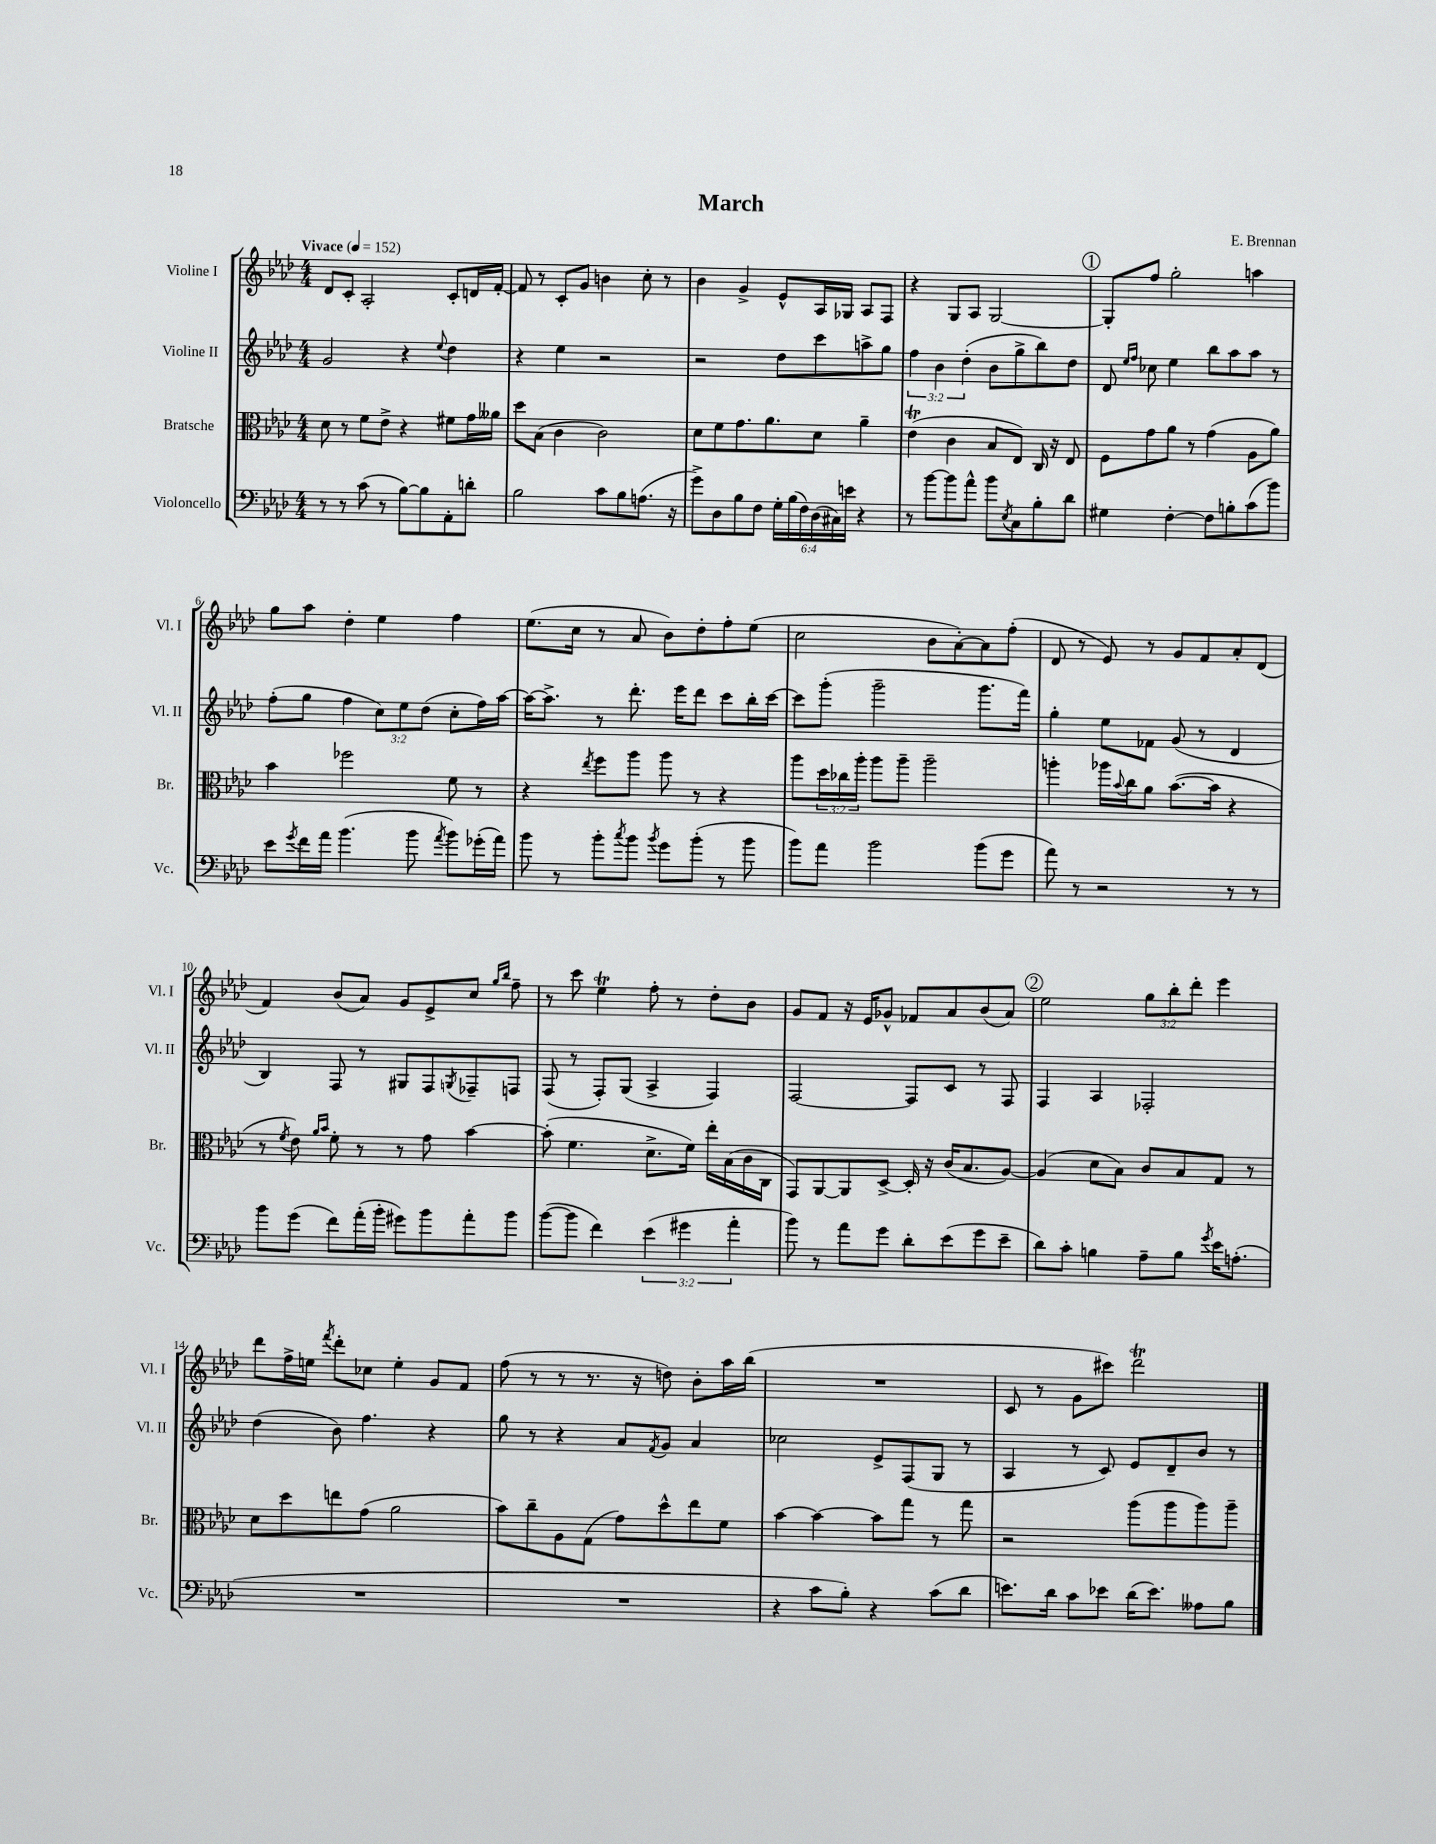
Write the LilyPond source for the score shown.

\header { title = "March" composer = "E. Brennan" }
<<
\new StaffGroup <<
\new Staff = "s0" \with { instrumentName = "Violine I" shortInstrumentName = "Vl. I" } {
    \clef treble \key aes \major \numericTimeSignature \time 4/4 \override Staff.TupletNumber.text = #tuplet-number::calc-fraction-text \tempo "Vivace" 4 = 152
    des'8 c'8-. aes2-. c'8-. d'16 f'16~-. |
    f'8 r8 c'8-. g'8 b'4 c''8-. r8 |
    bes'4 g'4-> ees'8-^ aes16 ges16 aes8 f8 |
    r4 g8 aes8 g2~ |
    \mark \markup { \circle "1" } g8-. f''8 g''2-. a''4 |
    g''8 aes''8 des''4-. ees''4 f''4 |
    ees''8.( c''16 r8 aes'8 bes'8) des''8-. f''8-. ees''8( |
    c''2 bes'8 aes'8~-.) aes'8 f''8-.( |
    des'8 r8 ees'8) r8 g'8 f'8 aes'8-. des'8( |
    f'4) bes'8( aes'8) g'8 ees'8-> c''8 \grace { g''16 bes''16 } f''8-- |
    r8 c'''8 ees''4\trill f''8-. r8 des''8-. bes'8 |
    g'8 f'8 r16 ees'16 ges'8-^ fes'8 aes'8 bes'8( aes'8) |
    \mark \markup { \circle "2" } ees''2 \tuplet 3/2 { g''8 bes''8-. des'''8-. } ees'''4 |
    des'''8 f''16-> e''16 \acciaccatura { f'''8 } des'''8-. ces''8 e''4-. g'8 f'8 |
    f''8( r8 r8 r8. r16 d''8) bes'8-. aes''16 bes''16( |
    R1 |
    c'8 r8 g'8 cis'''8) des'''2\trill \bar "|." |
}
\new Staff = "s1" \with { instrumentName = "Violine II" shortInstrumentName = "Vl. II" } {
    \clef treble \key aes \major \numericTimeSignature \time 4/4 \override Staff.TupletNumber.text = #tuplet-number::calc-fraction-text
    g'2 r4 \appoggiatura { ees''8 } des''4 |
    r4 ees''4 r2 |
    r2 des''8 c'''8 a''8-> g''8 |
    \tuplet 3/2 { f''4 bes'4 des''4-.( } bes'8 g''8-> bes''8) des''8 |
    \mark \markup { \circle "1" } des'8 \grace { ees''16 f''16 } ces''8 ees''4 bes''8 aes''8 aes''8 r8 |
    f''8-.( g''8 f''4 \tuplet 3/2 { c''8) ees''8 des''8( } c''8-. f''16) aes''16~ |
    aes''16~ aes''8.-> r8 des'''8.-. ees'''16 des'''8 c'''8 bes''16-. c'''16~ |
    c'''8 g'''8-.( g'''2-- g'''8. f'''16) |
    g''4-. ees''8 fes'8 g'8( r8 des'4 |
    bes4) f8 r8 gis8 f8 \acciaccatura { g8 } fes8-- f8 |
    f8( r8 f8-.) g8( aes4-> f4) |
    f2~ f8 c'8 r8 f8 |
    \mark \markup { \circle "2" } f4 aes4 fes2-. |
    des''4( bes'8) f''4. r4 |
    g''8 r8 r4 aes'8 \acciaccatura { f'8 } g'8 aes'4 |
    ces''2 ees'8-> f8( g8 r8 |
    aes4 r8 c'8) ees'8 des'8-- bes'8 r8 \bar "|." |
}
\new Staff = "s2" \with { instrumentName = "Bratsche" shortInstrumentName = "Br." } {
    \clef alto \key aes \major \numericTimeSignature \time 4/4 \override Staff.TupletNumber.text = #tuplet-number::calc-fraction-text
    des'8 r8 f'8 ees'8-> r4 fis'8 g'16 aeses'16 |
    des''8 bes8( c'4 c'2) |
    des'8 f'8 g'8. aes'8. des'8 aes'4-- |
    ees'4\trill( c'4 bes8 ees8) c16 r16 ees8 |
    \mark \markup { \circle "1" } f8 g'8 aes'8 r8 g'4( aes8 aes'8) |
    bes'4 fes''2 f'8 r8 |
    r4 \acciaccatura { ees''8 } f''8 aes''8 aes''8 r8 r4 |
    aes''8 \tuplet 3/2 { des''16 ces''16 aes''16-. } aes''8 aes''8-- aes''2-- |
    a''4-. aes''16 \appoggiatura { bes'8 } c''16 aes'8 bes'8.~( bes'16 r4 |
    r8 \acciaccatura { f'8 } ees'8) \grace { aes'16 bes'16 } f'8-. r8 r8 g'8 bes'4~ |
    bes'8-.( f'4. des'8.-> f'16) ees''16-. bes16( c'16 c16 |
    g,8) aes,8~ aes,8 des8~-> des16-. r16 c'16( bes8. aes8~) |
    \mark \markup { \circle "2" } aes4( des'8 bes8) c'8 bes8 g8 r8 |
    des'8 des''8 e''8 g'8( aes'2 |
    bes'8) c''8-- aes8 g8( g'8) des''8-^ ees''8 f'8 |
    bes'4~ bes'4~ bes'8 g''8 r8 g''8 |
    r2 aes''8( aes''8 aes''8) aes''8-- \bar "|." |
}
\new Staff = "s3" \with { instrumentName = "Violoncello" shortInstrumentName = "Vc." } {
    \clef bass \key aes \major \numericTimeSignature \time 4/4 \override Staff.TupletNumber.text = #tuplet-number::calc-fraction-text
    r8 r8 c'8( r8 bes8~) bes8 aes,8-. d'8-. |
    bes2 c'8 bes8 a8.( r16 |
    g'8->) des8 bes8 f8 \tuplet 6/4 { g16-. bes16( f16) des16( cis16) e'16 } r4 |
    r8 bes'8~ bes'8 aes'8-^ bes'8 \acciaccatura { ees8 } c8 bes8-. des'8 |
    \mark \markup { \circle "1" } gis4 f4~-. f8 b8-. c'8( bes'8) |
    ees'8 \acciaccatura { g'8 } f'16 aes'16 bes'4.( bes'8 \acciaccatura { aes'8 } bes'8) ges'16-.( aes'16) |
    bes'8 r8 bes'8-. \acciaccatura { c''8 } bes'8 \acciaccatura { bes'8 } g'8 bes'8-.( r8 bes'8 |
    bes'8) aes'8 bes'2 bes'8( g'8 |
    aes'8) r8 r2 r8 r8 |
    bes'8 g'8( f'8) aes'16-.( bes'16-. gis'8) bes'8 aes'8-. bes'8 |
    bes'8~( bes'8 f'4) \tuplet 3/2 { ees'4( gis'4 aes'4-. } |
    bes'8) r8 aes'8 g'8 des'8-. ees'8( g'8 ees'8-- |
    \mark \markup { \circle "2" } des'8) c'8-. b4 aes8-- b8 \acciaccatura { g'8 } ees'16 a8.-.( |
    R1 |
    R1 |
    r4 c'8 bes8-.) r4 c'8( des'8 |
    e'8.) des'16 c'8 ees'8 des'16( ees'8.) aeses8 bes8 \bar "|." |
}
>>
>>
